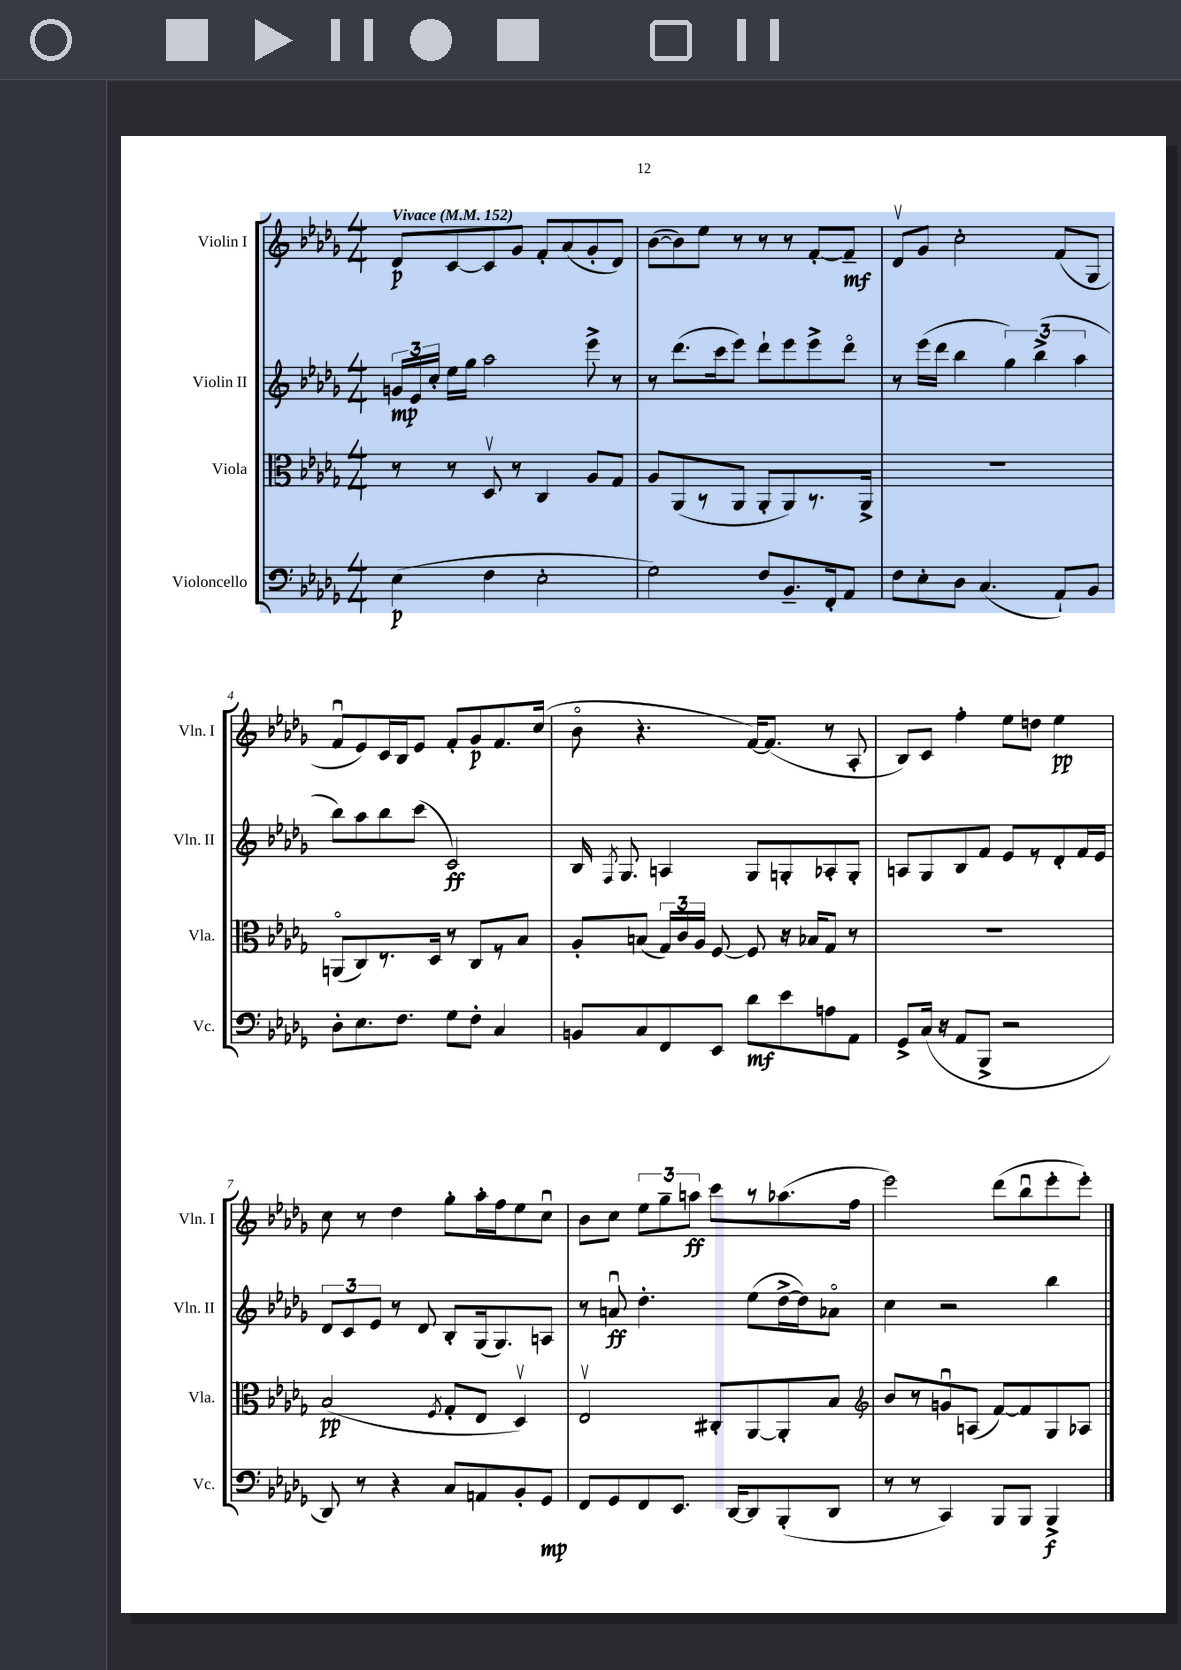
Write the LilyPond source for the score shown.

<<
\new StaffGroup <<
\new Staff = "s0" \with { instrumentName = "Violin I" shortInstrumentName = "Vln. I" } {
    \clef treble \key des \major \numericTimeSignature \time 4/4 \tempo "Vivace" 4 = 152
    \autoBeamOff des'8[\p c'8~ c'8 ges'8] f'8[-. aes'8( ges'8-. des'8]) |
    bes'8[~( bes'8) ees''8] r8 r8 r8 f'8[~-. f'8]--\mf |
    des'8[\upbow ges'8] c''2-. f'8[( ges8] |
    f'8[\downbow ees'8) c'16 bes16 ees'8] f'8[-. ges'8\p f'8. c''16]( |
    bes'8\flageolet r4. f'16[~) f'8.]( r8 aes8-. |
    bes8[) c'8] f''4-. ees''8[ d''8] ees''4\pp |
    c''8 r8 des''4 ges''8[-. aes''16-. f''16 ees''8 c''8]\downbow |
    bes'8[ c''8] \tuplet 3/2 { ees''8[ ges''8-- a''8]\ff } c'''8[ r8 aes''8.( f''16] |
    ees'''2) des'''8[( bes''8\downbow ees'''8-. ees'''8]-.) \bar "|." |
}
\new Staff = "s1" \with { instrumentName = "Violin II" shortInstrumentName = "Vln. II" } {
    \clef treble \key des \major \numericTimeSignature \time 4/4
    \autoBeamOff \tuplet 3/2 { g'16[\mp ees'16 c''16]-. } ees''16[ ges''16] aes''2 ees'''8-> r8 |
    r8 des'''8.[( c'''16 ees'''8]) des'''8[-! ees'''8 ees'''8-> des'''8]\flageolet |
    r8 ees'''16[( des'''16] bes''4 \tuplet 3/2 { ges''4) bes''4->( aes''4 } |
    bes''8[) aes''8 bes''8 c'''8]( c'2\ff) |
    bes16 \acciaccatura { f8 } ges8. a4 ges8[ g8-. aes8-. g8]-. |
    a8[ ges8 bes8 f'8] ees'8[ r8 des'8-. f'16 ees'16] |
    \tuplet 3/2 { des'8[ c'8 ees'8] } r8 des'8 bes8[-. ges16( ges8.) a8] |
    r8 a'8\downbow\ff des''4.-. ees''8[( des''16~-> des''16) aes'8]\flageolet |
    c''4 r2 bes''4 \bar "|." |
}
\new Staff = "s2" \with { instrumentName = "Viola" shortInstrumentName = "Vla." } {
    \clef alto \key des \major \numericTimeSignature \time 4/4
    \autoBeamOff r8 r8 des8\upbow r8 c4 aes8[ ges8] |
    aes8[ aes,8( r8 aes,8] aes,8[-. aes,8) r8. aes,16]-> |
    R1 |
    a,8[\flageolet( c8) r8. des16] r8 c8[ r8 bes8] |
    aes8[-. b8]( \tuplet 3/2 { ges16[) c'16 aes16] } f8~ f8 r16 bes16[ ges8] r8 |
    R1 |
    bes2\pp( \acciaccatura { f8 } ges8[-. ees8] des4\upbow) |
    ees2\upbow cis8[-. aes,8~ aes,8-. bes8] |
    \clef treble bes'8[ r8 g'8\downbow a8]( f'8[~) f'8 ges8 aes8] \bar "|." |
}
\new Staff = "s3" \with { instrumentName = "Violoncello" shortInstrumentName = "Vc." } {
    \clef bass \key des \major \numericTimeSignature \time 4/4
    \autoBeamOff ees4\p( f4 ees2-. |
    ges2) f8[ bes,8.-- f,16-. aes,8] |
    f8[ ees8-. des8] c4.( aes,8[-!) bes,8] |
    des8[-. ees8. f8.] ges8[ f8]-. c4 |
    b,8[ c8 f,8 ees,8] des'8[\mf ees'8 a8 aes,8] |
    ges,8[-> c16]( r16 aes,8[ bes,,8]-> r2 |
    des,8) r8 r4 c8[ a,8 bes,8-. ges,8]\mp |
    f,8[ ges,8 f,8 ees,8.] des,16[~ des,8 bes,,8-.( des,8] |
    r8 r8 c,4) bes,,8[ bes,,8] bes,,4->\f \bar "|." |
}
>>
>>
